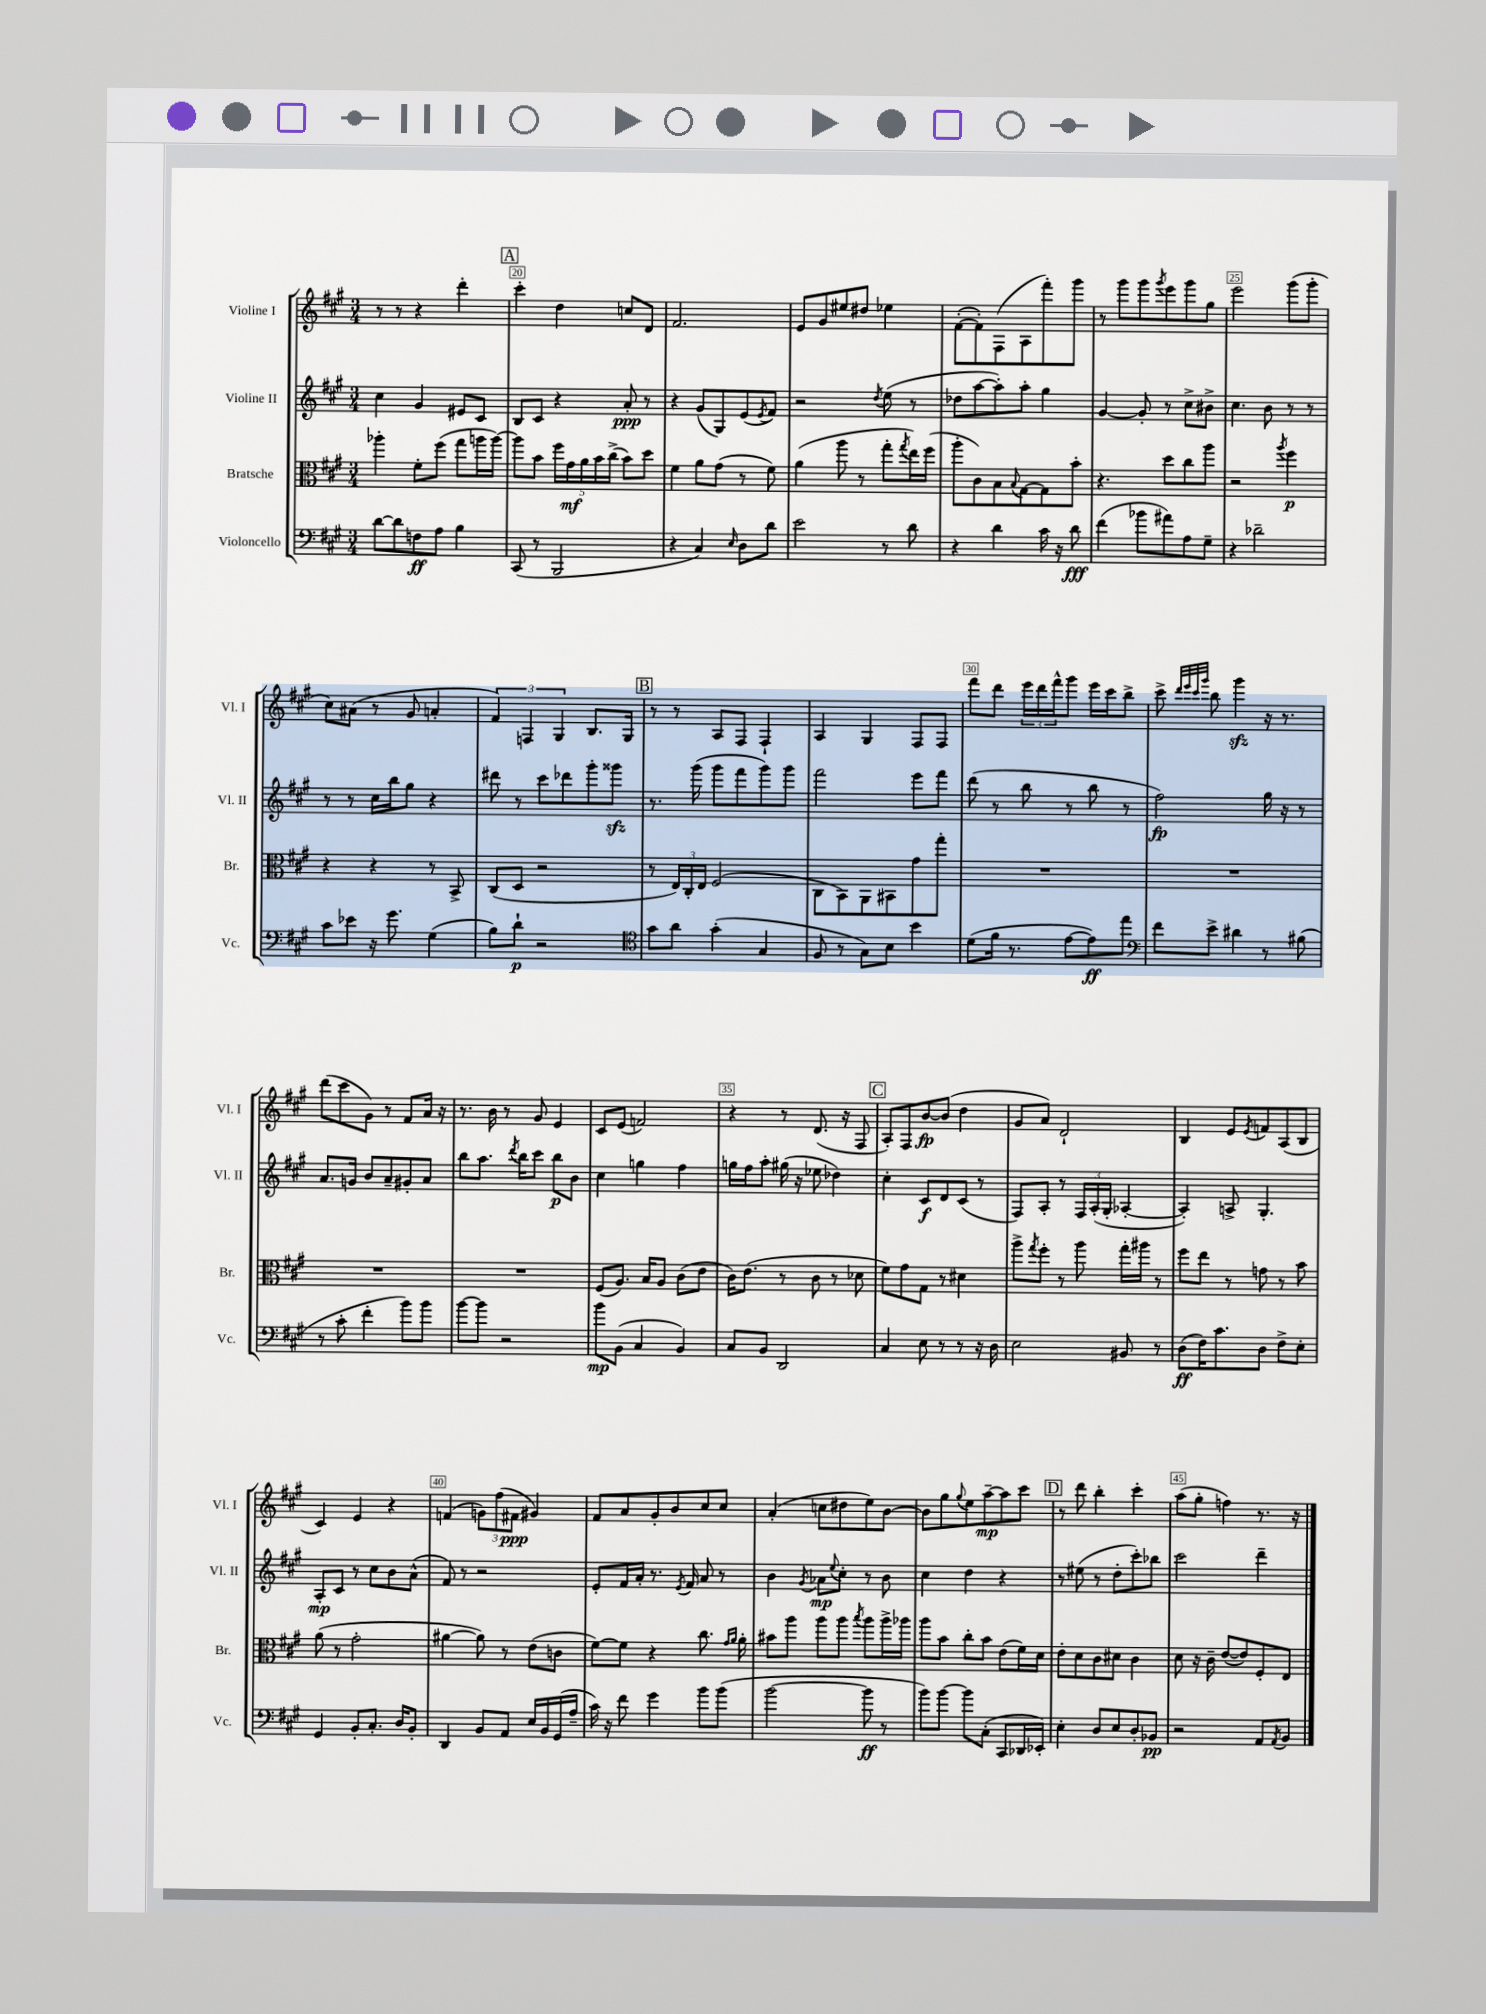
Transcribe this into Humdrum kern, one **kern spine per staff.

**kern	**kern	**kern	**kern
*staff4	*staff3	*staff2	*staff1
*clefF4	*clefC3	*clefG2	*clefG2
*k[f#c#g#]	*k[f#c#g#]	*k[f#c#g#]	*k[f#c#g#]
*M3/4	*M3/4	*M3/4	*M3/4
[8d	4aa-'	4cc#	8r
8d]	.	.	8r
8F	8f#'	4g#	4r
8A	(8ff#	.	.
4B	8gg#	8e#	4ddd'
.	16aa	8c#	.
.	[16aa)	.	.
=	=	=	=
(8CC#	8aa]	8B	4ccc#'
8r	8b	8c#	.
2BBB	20ff#	4r	4dd
.	20g#	.	.
.	20a	.	.
.	20b	.	.
.	(20cc#^	.	.
.	8b)	8a'	8cc
.	8dd	8r	8d
=	=	=	=
4r	4f#	4r	2.f#
4C#)	8a	(8g#	.
.	(8g#	8G#)	.
16qqE	.	.	.
8D	8r	(8e	.
.	.	8qe	.
8d	8f#)	8f#)	.
=	=	=	=
2e	(4a	2r	8e
.	.	.	8g#
.	8aa	.	8ee#
.	8r	.	8dd#
.	.	8qdd	.
8r	8gg#'	(8ee	4ee-
.	8qgg#	.	.
8d	16ee)	8r	.
.	(16ff#	.	.
=	=	=	=
4r	8aa'	8dd-	([8f#'
.	8c#)	[8aa	8f#'])
4d	8B	8aa'])	(8F#
.	8qqB	.	.
.	[8G#	8aa'	8A
16c#	8G#]	4gg#	8fff#')
16r	.	.	.
8d	8b'	.	8ggg#
=	=	=	=
(4f#	4.r	[4g#	8r
.	.	.	8ggg#
8b-	.	8g#']	8ggg#
.	.	.	8qggg#
8a#)	8dd	8r	8eee
8A	8cc#	8cc#^	8ggg#
8G#~	8aa	8b#^	8gg#
=	=	=	=
4r	2r	4.cc#	2eee
2d-~	.	.	.
.	.	8b	.
.	8qaa	.	.
.	4ff#	8r	(8ggg#
.	.	8r	8ggg#'
=	=	=	=
8c#	4r	8r	8cc#)
8e-	.	8r	(8a#
16r	4r	16cc#	8r
8.g#	.	16bb	.
.	.	8gg#	8g#
(4G#	8r	4r	4a'
.	8BB^	.	.
=	=	=	=
8B)	(8C#	8ddd#	6f#)
8d`	8D	8r	.
.	.	.	6F
2r	2r	8ccc#	.
.	.	.	6G#
.	.	8ddd-	.
.	.	8ggg#'	8.B
.	.	8ggg##	.
.	.	.	16G#
=	=	=	=
*clefC4	*	*	*
8g#	8r	8.r	8r
8a	24E)	.	8r
.	24C#'	.	.
.	.	(16ggg#	.
.	24E	.	.
(4g#'	(2F#	8ggg#	8A
.	.	8fff#	8F#
4G#	.	8ggg#)	4F#`
.	.	8ggg#	.
=	=	=	=
8F#	8C#	2fff#	4A
8r	8BB)	.	.
8G#)	8AA	.	4G#
8B	8BB#	.	.
4b	8g#	8eee	8F#
.	8gg#'	8fff#	8F#
=	=	=	=
(8d	2.r	(8ddd	8fff#
16f#	.	8r	8ddd
8.r	.	.	.
.	.	8bb	24eee
.	.	.	24ddd
.	.	.	24fff#^^
[8e	.	8r	8ggg#
8e])	.	8bb	16eee
.	.	.	16ccc#
8ee	.	8r	8bb^
=	=	=	=
*clefF4	*	*	*
8f#	2.r	2ff#)	8ccc#^
.	.	.	32qqddd
.	.	.	32qqeee
.	.	.	32qqccc#
.	.	.	32qqggg#
8e^	.	.	8bb
4d#	.	.	4ggg#
8r	.	16gg#	16r
.	.	16r	8.r
(8B#	.	8r	.
=	=	=	=
8r	2.r	8.a	(8ddd
8c#'	.	.	8ccc#
.	.	16g	.
4f#'	.	8b	8g#)
.	.	8a~	8r
8b)	.	8g#'	8f#
8b	.	8a	16a
.	.	.	16r
=	=	=	=
[8b	2.r	8bb	8.r
8b]	.	8.aa	.
.	.	.	16b
2r	.	.	8r
.	.	8qddd	.
.	.	16bb	.
.	.	8ccc#	8g#
.	.	8bb	4e
.	.	8b	.
=	=	=	=
8b	(8F#	4cc#	8c#
(8BB	8.A)	.	(8e
4C#	.	4gg	2f)
.	16B	.	.
.	8A	.	.
4BB)	(8c#	4ff#	.
.	8e	.	.
=	=	=	=
8C#	16c#)	16gg	4r
.	(8.e	16ff#	.
8BB	.	8aa'	.
2DD	8r	(16gg#	8r
.	.	16r	.
.	8c#	8ee-	(8.d
.	8r	4dd-)	.
.	.	.	16r
.	8d-	.	8F#
=	=	=	=
4C#	8f#)	4cc#'	8A')
.	8g#	.	8F#
8E	8G#	8c#	[8b
8r	8r	8d	(8b]
8r	4d#	(8c#	4dd
16r	.	8r	.
16D	.	.	.
=	=	=	=
2E	8aa^	8F#)	8g#
.	8qgg#	.	.
.	8ff#'	8A'	8a)
.	8r	8r	2d`
.	8aa	24F#	.
.	.	(24A'	.
.	.	24G#'	.
8BB#	16gg#'	[4A-'	.
.	16aa#	.	.
8r	8r	.	.
=	=	=	=
(8D	8ff#	4A-'])	4B
16F#)	8ee	.	.
8.c#	.	.	.
.	8r	8A^	8e
.	.	.	8qe
8D	8g	4.G#'	8f
8F#^	8r	.	(8A
8E'	8b	.	8B
=	=	=	=
4GG#	(8a	8A'	4c#)
.	8r	8c#	.
8BB'	2g#'	8r	4e
8.C#'	.	8cc#	.
.	.	8b	4r
16D	.	.	.
8BB'	.	(8a^^	.
=	=	=	=
4DD	[4a#	8f#)	(4f
.	.	8r	.
8BB	8a#])	2r	12g)
.	.	.	(12ff#
8AA	8r	.	.
.	.	.	12f#
16E	(8e	.	4g#)
16BB	.	.	.
(16GG#	8c	.	.
16A~	.	.	.
=	=	=	=
16c#)	[8f#)	8e'	8f#
16r	.	.	.
8f#	8f#]	16f#	8a
.	.	16a'	.
4g#	4r	8.r	8g#'
.	.	.	8b
.	.	8qe	.
.	.	16f#	.
8b	8.cc#	8a	8cc#
(8b	.	8r	8cc#
.	16qqg#	.	.
.	16qqa	.	.
.	16a'	.	.
=	=	=	=
[2b	8b#	4b	(4a'
.	8aa	.	.
.	.	8qg#	.
.	8aa	8a-	8cc
.	.	8qqee	.
.	8aa	8cc#'	8dd#
.	8qbb	.	.
8b]	8aa	8r	8ee)
8r	16aa^	8b	[8b
.	16aa-	.	.
=	=	=	=
8b)	8aa	4cc#	8b]
[8b	8b	.	8gg#
.	.	.	8qqgg#
8b]	8cc#'	4dd	8ee
(8C#'	8b	.	[8aa~
8CC#	(8e	4r	8aa]
16DD-	16f#)	.	8ccc#
16EE-')	16d	.	.
=	=	=	=
4E'	8e'	8r	8r
.	8d	(8ee#	8ddd
8D	8c#	8r	4bb'
8E	8d#	8dd'	.
8D'	4c#	8ccc#')	4ccc#'
8BB-	.	8bb-	.
=	=	=	=
2r	8d	2ccc#	(8aa
.	16r	.	8gg#'
.	16c#~	.	.
.	([8e	.	4ff)
.	8e])	.	.
8AA	8F#'	4ddd~	8.r
8qAA	.	.	.
8BB	8E	.	.
.	.	.	16r
==	==	==	==
*-	*-	*-	*-
